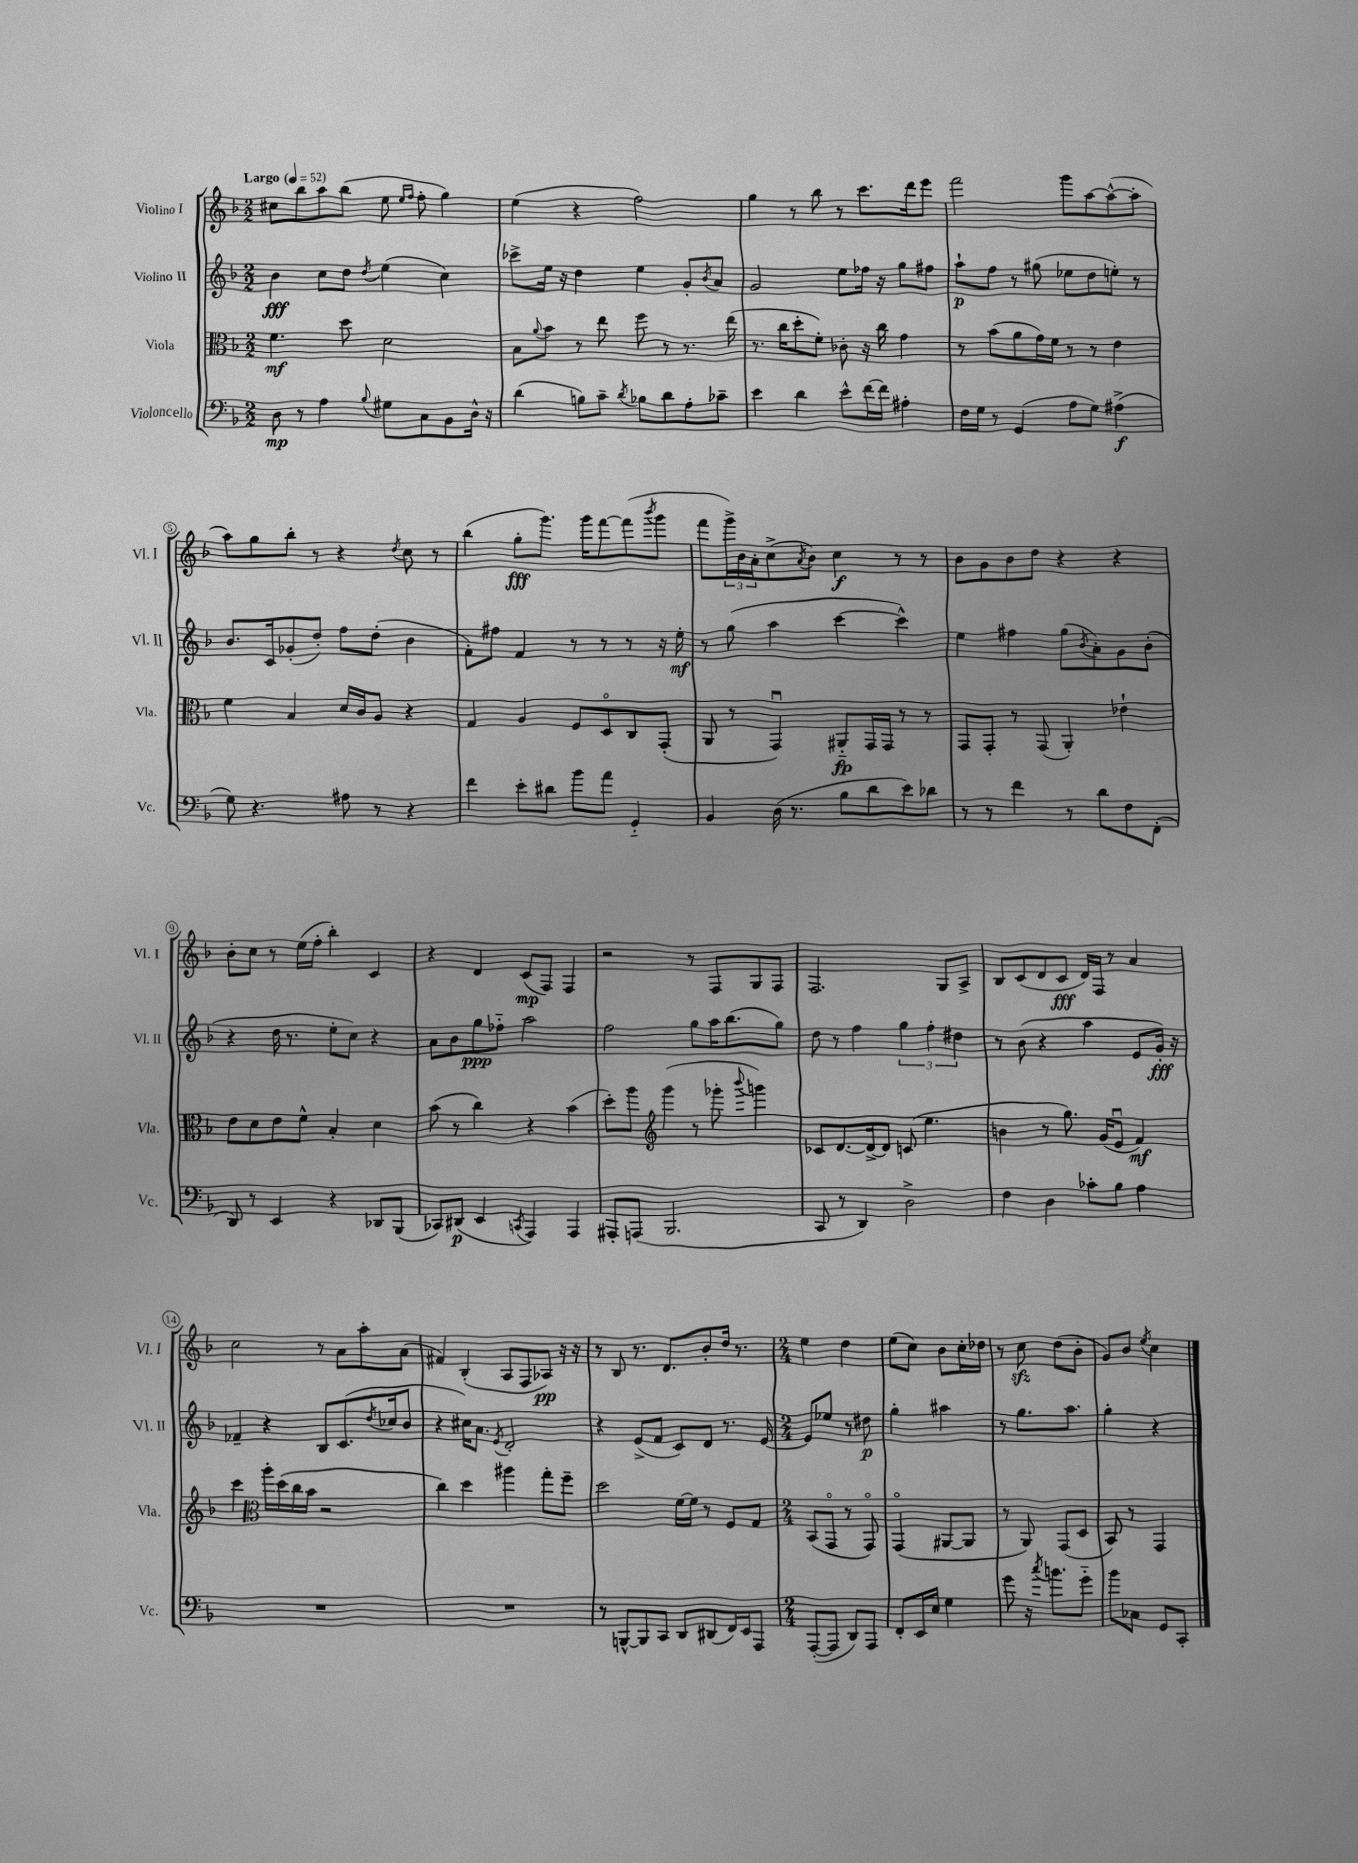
<<
\new StaffGroup <<
\new Staff = "s0" \with { instrumentName = "Violino I" shortInstrumentName = "Vl. I" } {
    \clef treble \key f \major \numericTimeSignature \time 2/2 \tempo "Largo" 4 = 52
    cis''8 bes''8 a''8 bes''8( e''8 \grace { e''16 f''16 } f''8-. g''4) |
    e''4( r4 f''2) |
    g''4 r8 bes''8 r8 c'''8. d'''16 e'''8 |
    f'''2 g'''8 a''8~ a''8~-^( a''8-. |
    a''8) g''8 bes''8-. r8 r4 \acciaccatura { d''8 } c''8 r8 |
    bes''4( g''8-.\fff g'''8.) g'''16 f'''8~ f'''8( \acciaccatura { bes'''8 } g'''8 |
    f'''8 \tuplet 3/2 { g'''16->) bes'16 a'16-. } c''8->( \acciaccatura { a'8 } bes'8) c''4\f r8 r8 |
    bes'8 g'8 bes'8 d''8 r4 r4 |
    bes'8-. c''8 r8 e''16( f''16-. bes''4-.) c'4 |
    r4 d'4 c'8\mp( f8) f4 |
    r2 r8 f8 g8 f8 |
    f2. g8 a8-> |
    bes8 c'8( d'8 c'8\fff d'16) f16 r8 a'4 |
    c''2 r8 a'8 a''8-. a'8( |
    fis'4) bes4-.( a8 f8 aes8\pp) r16 r16 |
    r8 bes8 r8. d'8. bes'8-. d''16 r8. |
    \numericTimeSignature \time 2/4 e''4 d''4 |
    e''8( c''8) bes'8 c''16-. des''16 |
    r8 c''8\sfz d''8( bes'8-. |
    g'8) bes'8 \acciaccatura { e''8 } c''4 \bar "|." |
}
\new Staff = "s1" \with { instrumentName = "Violino II" shortInstrumentName = "Vl. II" } {
    \clef treble \key f \major \numericTimeSignature \time 2/2
    bes'4\fff c''8 d''8 \acciaccatura { d''8 } e''4( c''4) |
    ces'''8-> e''16 r16 d''4 e''4 g'8-. \acciaccatura { bes'8 } a'8 |
    g'2 e''8 fes''16 r16 g''8 fis''8 |
    a''8-!\p f''8 r8 gis''8( ees''8 d''8 e''8-.) r8 |
    bes'8. c'16 ges'8-.( d''8-.) f''8 d''8-.( bes'4 |
    f'8-.) fis''8 f'4 r8 r8 r8 r16 e''16-.\mf |
    r8 g''8( a''4 c'''4~ c'''4-^) |
    e''4 fis''4 g''8( \acciaccatura { bes'8 } a'8-.) g'8 bes'8-.( |
    r4 d''16 r8. e''8-. c''8) r4 |
    a'8 bes'8 g''8\ppp fes''8-_ a''2 |
    f''2 g''8 a''16 bes''8.( g''8) |
    d''8 r8 f''4 \tuplet 3/2 { g''4 f''4-. dis''4 } |
    r8 bes'8( r4 a''4 e'8 g'16-.\fff) r16 |
    fes'4-- r4 bes8 c'8.( \acciaccatura { d''8 } ces''16 bes'8 |
    r4 cis''16) a'8. \acciaccatura { e'8 } d'2-. |
    r4 e'8->( f'8 c'8) d'8 r8. e'16~ |
    \numericTimeSignature \time 2/4 e'8 ees''8 r8 dis''8\p |
    g''4-. ais''4 |
    r8 g''8. a''8. |
    g''4-. r4 \bar "|." |
}
\new Staff = "s2" \with { instrumentName = "Viola" shortInstrumentName = "Vla." } {
    \clef alto \key f \major \numericTimeSignature \time 2/2
    f'4.\mf d''8 d'2 |
    bes8 \appoggiatura { a'8 } bes'8 r8 e''8 f''8 r8 r8. e''16( |
    r8. c''16 d''8-. f'8-.) ces'8-. r16 c''16 g'4 |
    r8 bes'8( a'8 g'16) f'16 r8 r8 e'4 |
    f'4 bes4 d'16 c'16 a8 r4 |
    g4 a4 f8 d8\flageolet c8 g,8-.( |
    a,8 r8 g,4\downbow) ais,8-_\fp g,16 g,16 r8 r8 |
    g,8 g,8-. r8 g,8( a,4-.) ees'4-! |
    e'8 d'8 e'8 f'8-^ bes4-. d'4 |
    bes'8( r8 c''4) r4 bes'4( |
    d''8-.) a''8 \clef treble g'''4( r8 ges'''8-. \appoggiatura { bes'''8 } g'''4) |
    ces'8 d'8.~ d'16~-> d'8 c'8( e''4. |
    b'4 r8 g''8.) g'16( e'8\downbow f'4\mf) |
    c'''4 \clef alto a''16-. d''16( c''16 bes'16 r2 |
    c''4) d''4 ais''4 g''8-. f''8-- |
    d''2 f'16~ f'16 r8 f8 g8 |
    \numericTimeSignature \time 2/4 bes,8( g,8\flageolet r8 g,8\flageolet) |
    g,4\flageolet( ais,8~ ais,8 |
    r8 a,8) g,8( d8 |
    bes,8) r8 g,4 \bar "|." |
}
\new Staff = "s3" \with { instrumentName = "Violoncello" shortInstrumentName = "Vc." } {
    \clef bass \key f \major \numericTimeSignature \time 2/2
    d8\mp r8 a4 \appoggiatura { bes8 } gis8 c8 bes,8 d16-^ r16 |
    d'4( b8) c'8-- \acciaccatura { d'8 } bes8 d'8 a8-. ces'8-- |
    e'4 d'4 e'8-^ f'16~ f'16 ais4-. |
    f16 g16 r8 g,4( a8 g8) ais4->\f( |
    g8) r4. ais8 r8 r4 |
    f'4 e'8-. dis'8 bes'8 a'8 g,4-_ |
    bes,4 d16( r8. bes8 d'8 e'8) des'8 |
    r8 r8 f'4 r8 d'8 f8 f,8-.( |
    d,8) r8 e,4 r4 des,8 bes,,8( |
    ces,8) dis,8\p( e,4 \acciaccatura { c,8 } a,,4) a,,4 |
    ais,,8-. a,,8( bes,,2. |
    c,8 r8 d,4) d2-> |
    f4 d4 ces'8-. bes8 a4 |
    R1 |
    R1 |
    r8 b,,8~-^ b,,8 c,8 d,8 dis,8( f,16) e,16 a,,8 |
    \numericTimeSignature \time 2/4 a,,8~-.( a,,8 d,8) a,,8 |
    f,8-. e,16 e16 g4 |
    g'8 r16 \acciaccatura { c''8 } b'8. g'8-_ |
    bes'8 ces8 g,8 c,8-. \bar "|." |
}
>>
>>
\layout { \context { \Score \override BarNumber.stencil = #(make-stencil-circler 0.1 0.3 ly:text-interface::print) } }
